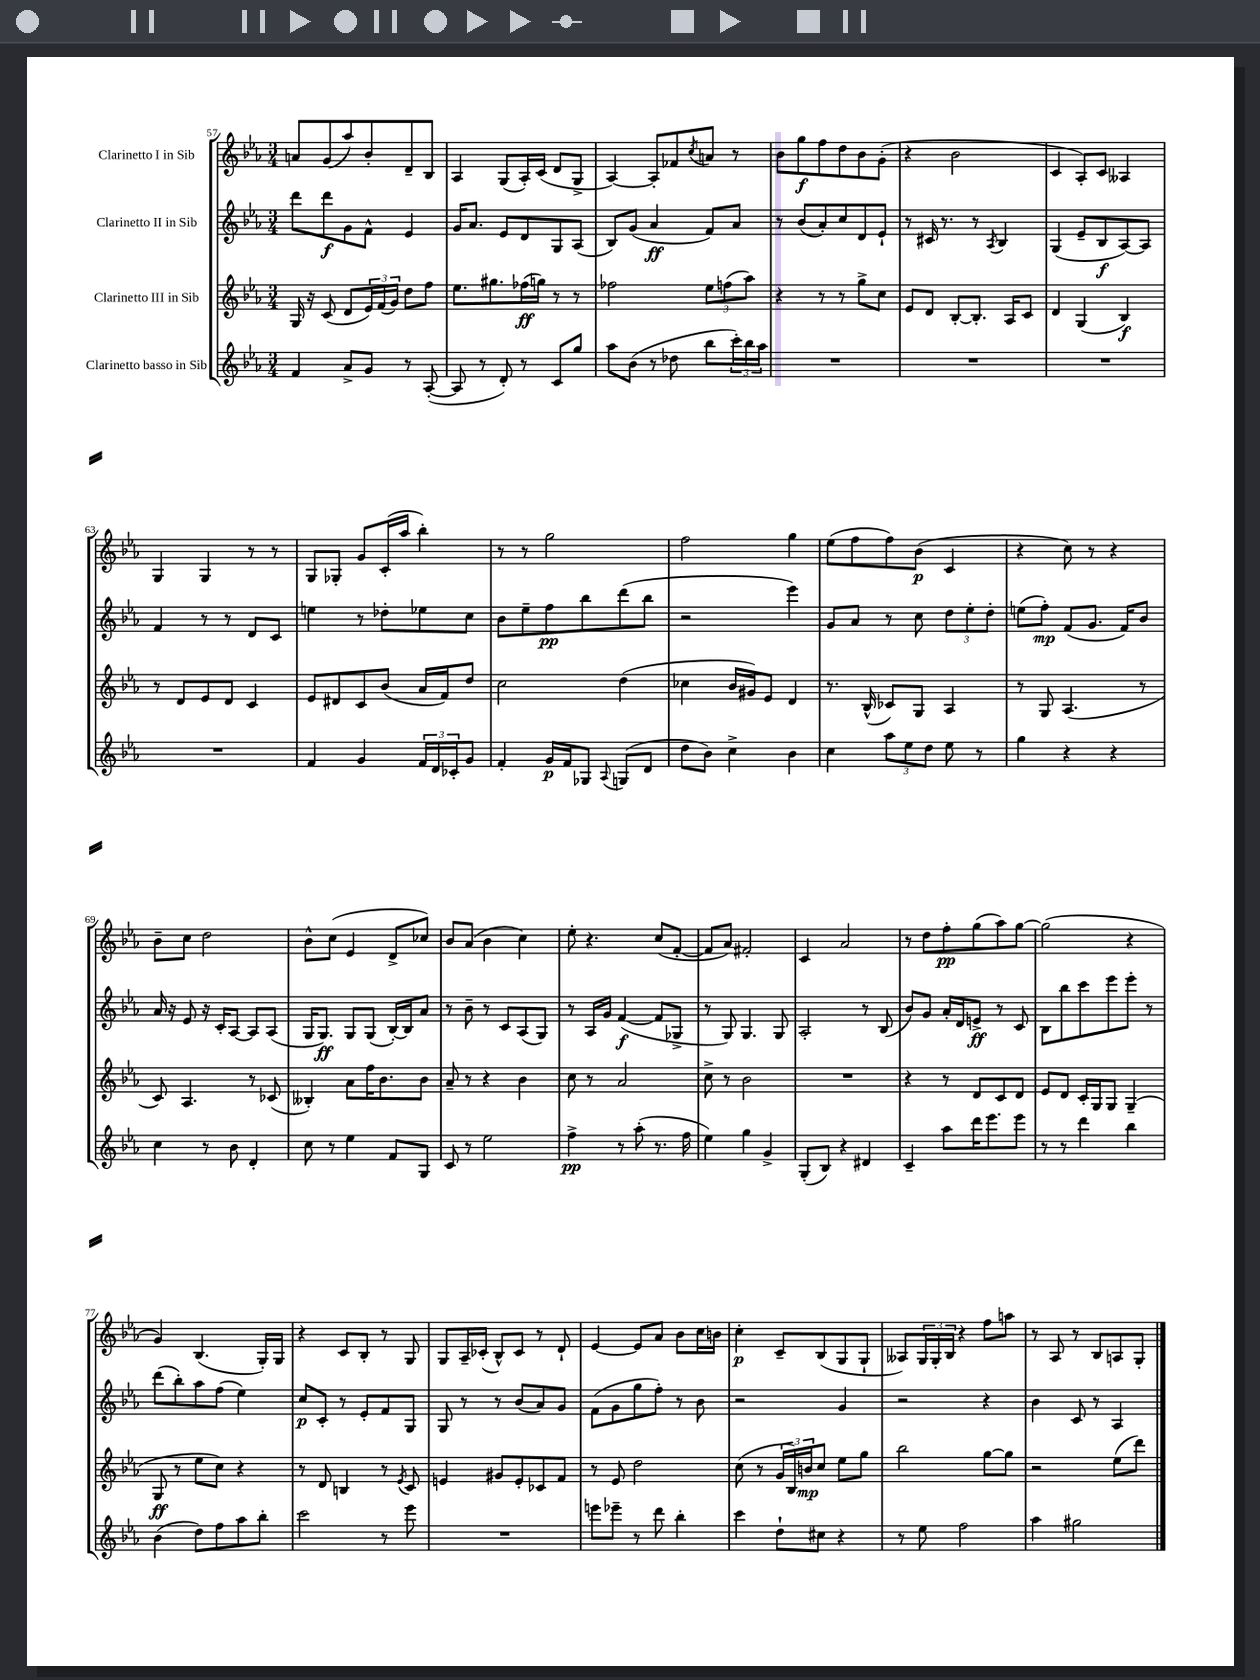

**kern	**dynam	**kern	**dynam	**kern	**dynam	**kern	**dynam
*part4	*part4	*part3	*part3	*part2	*part2	*part1	*part1
*staff4	*staff4	*staff3	*staff3	*staff2	*staff2	*staff1	*staff1
*I"Clarinetto basso in Sib	*	*I"Clarinetto III in Sib	*	*I"Clarinetto II in Sib	*	*I"Clarinetto I in Sib	*
*clefG2	*	*clefG2	*	*clefG2	*	*clefG2	*
*k[b-e-a-]	*	*k[b-e-a-]	*	*k[b-e-a-]	*	*k[b-e-a-]	*
*M3/4	*	*M3/4	*	*M3/4	*	*M3/4	*
=57	=57	=57	=57	=57	=57	=57	=57
4f/	.	16G/	.	8ddd\L	.	8an/L	.
.	.	16r	.	.	.	.	.
.	.	(8c/	.	8ddd\	f	(8g/	.
8a-^/L	.	8d/L	.	8g\	.	8aa-/)	.
8g/J	.	24e-/L)	.	8f^^\J	.	8b-'/	.
.	.	(24f/	.	.	.	.	.
.	.	24g/JJ)	.	.	.	.	.
8r	.	8dd\L	.	4e-/	.	8d~/	.
([8A-'/	.	8ff\J	.	.	.	8B-/J	.
=58	=58	=58	=58	=58	=58	=58	=58
8A-/]	.	8.ee-\L	.	16g/KL	.	4A-/	.
.	.	.	.	8.a-/J	.	.	.
8r	.	.	.	.	.	.	.
.	.	8.gg#X\	.	.	.	.	.
8d'/)	.	.	.	8e-/L	.	(8G/L	.
8r	.	(16ff-X\L	ff	8d/	.	16A-'/L)	.
.	.	16ggn\JJ)	.	.	.	(16c/JJ	.
8c/L	.	8r	.	8G/	.	8d/L	.
8gg/J	.	8r	.	(8A-/J	.	8G^/J	.
=59	=59	=59	=59	=59	=59	=59	=59
8aa-\L	.	2ff-X\	.	8B-/L)	.	[4A-/)	.
(8b-\J	.	.	.	(8g/J	.	.	.
8r	.	.	.	4a-/	ff	8A-'/L]	.
8dd-X\	.	.	.	.	.	8f-X/	.
.	.	.	.	.	.	8qcc/	.
8bb-\L	.	12ee-\L	.	8f/L)	.	8an/J	.
.	.	(12ffn\	.	.	.	.	.
24ccc'\L)	.	.	.	8a-/J	.	8r	.
24bb-\	.	12aa-\J)	.	.	.	.	.
24aa-\JJ	.	.	.	.	.	.	.
=60	=60	=60	=60	=60	=60	=60	=60
2.r	.	4r	.	8r	.	8b-\L	.
.	.	.	.	(8b-/L	.	8gg\	f
.	.	8r	.	8a-'/)	.	8ff\	.
.	.	8r	.	8cc/	.	8dd\	.
.	.	8gg^\L	.	8d/	.	8b-\	.
.	.	8cc\J	.	8e-`/J	.	(8g'\J	.
=61	=61	=61	=61	=61	=61	=61	=61
2.r	.	8e-/L	.	8r	.	4r	.
.	.	8d/J	.	16c#X/	.	.	.
.	.	.	.	8.r	.	.	.
.	.	[8B-'/L	.	.	.	2b-\	.
.	.	8.B-'/J]	.	8r	.	.	.
.	.	.	.	8qA-/	.	.	.
.	.	.	.	4B-/	.	.	.
.	.	16A-/KL	.	.	.	.	.
.	.	8c/J	.	.	.	.	.
=62	=62	=62	=62	=62	=62	=62	=62
2.r	.	4d/	.	(4G/	.	4c/	.
.	.	(4G/	.	8e-~/L	.	8A-'/L)	.
.	.	.	.	8B-/	f	8c/J	.
.	.	4B-/)	f	[8A-/)	.	4A--X/	.
.	.	.	.	8A-/J]	.	.	.
!!LO:LB:g=z
=63	=63	=63	=63	=63	=63	=63	=63
2.r	.	8r	.	4f/	.	4G/	.
.	.	8d/L	.	.	.	.	.
.	.	8e-/	.	8r	.	4G/	.
.	.	8d/J	.	8r	.	.	.
.	.	4c/	.	8d/L	.	8r	.
.	.	.	.	8c/J	.	8r	.
=64	=64	=64	=64	=64	=64	=64	=64
4f/	.	8e-/L	.	4een\	.	8G/L	.
.	.	8d#X/	.	.	.	8G-X'/J	.
4g/	.	8c/	.	8r	.	8g/L	.
.	.	(8b-/J	.	8dd-X'\L	.	(16c'/L	.
.	.	.	.	.	.	16aa-/JJ	.
24f/LL	.	16a-/LL	.	8ee-X\	.	4bb-'\)	.
24d/	.	.	.	.	.	.	.
.	.	16f/J)	.	.	.	.	.
24c-X'/J	.	.	.	.	.	.	.
8g/J	.	8dd/J	.	8cc\J	.	.	.
=65	=65	=65	=65	=65	=65	=65	=65
4f'/	.	2cc\	.	8b-\L	.	8r	.
.	.	.	.	8ee-~\	.	8r	.
16g/LL	p	.	.	8ff\	pp	2gg\	.
16f/J	.	.	.	.	.	.	.
8G-X/J	.	.	.	8bb-\	.	.	.
8qqA-/	.	.	.	.	.	.	.
(8Gn/L	.	(4dd\	.	(8ddd\	.	.	.
8d/J	.	.	.	8bb-\J	.	.	.
=66	=66	=66	=66	=66	=66	=66	=66
8dd\L	.	4cc-X\	.	2r	.	2ff\	.
8b-\J)	.	.	.	.	.	.	.
4cc^\	.	16b-/LL	.	.	.	.	.
.	.	16g#X/J)	.	.	.	.	.
.	.	8e-/J	.	.	.	.	.
4b-\	.	4d/	.	4eee-\)	.	4gg\	.
=67	=67	=67	=67	=67	=67	=67	=67
4cc\	.	8.r	.	8g/L	.	(8ee-\L	.
.	.	.	.	8a-/J	.	8ff\	.
.	.	(16B-^^/	.	.	.	.	.
12aa-\L	.	8c-X/L)	.	8r	.	8ff\)	.
12ee-\	.	.	.	.	.	.	.
.	.	8G/J	.	8cc\	.	(8b-\J	p
12dd\J	.	.	.	.	.	.	.
8ee-\	.	4A-/	.	12dd\L	.	4c/	.
.	.	.	.	12ee-'\	.	.	.
8r	.	.	.	.	.	.	.
.	.	.	.	12dd'\J	.	.	.
=68	=68	=68	=68	=68	=68	=68	=68
4gg\	.	8r	.	(8een\L	.	4r	.
.	.	8G/	.	8ff'\J)	mp	.	.
4r	.	(4.A-/	.	(8f/L	.	8cc\)	.
.	.	.	.	8.g/J	.	8r	.
4r	.	.	.	.	.	4r	.
.	.	.	.	16f/KL)	.	.	.
.	.	8r	.	8b-/J	.	.	.
!!LO:LB:g=z
=69	=69	=69	=69	=69	=69	=69	=69
4cc\	.	8c/)	.	16a-/	.	8b-~\L	.
.	.	.	.	16r	.	.	.
.	.	4.A-/	.	8e-/	.	8cc\J	.
8r	.	.	.	16r	.	2dd\	.
.	.	.	.	16c'/KL	.	.	.
8b-\	.	.	.	[8A-/J	.	.	.
4d'/	.	8r	.	8A-/L]	.	.	.
.	.	(8c-X/	.	(8A-/J	.	.	.
=70	=70	=70	=70	=70	=70	=70	=70
8cc\	.	4B--X'/)	.	16G/KL	.	8b-^^\L	.
.	.	.	.	8.G/J)	ff	.	.
8r	.	.	.	.	.	(8cc\J	.
4ee-\	.	8a-\L	.	8G/L	.	4e-/	.
.	.	16ff\K	.	(8G/J	.	.	.
.	.	8.b-\	.	.	.	.	.
8f/L	.	.	.	[16B-'/LL)	.	8d^/L	.
.	.	.	.	16B-/J]	.	.	.
8G/J	.	8b-\J	.	8a-/J	.	8cc-X/J)	.
=71	=71	=71	=71	=71	=71	=71	=71
8c/	.	8a-~/	.	8r	.	8b-/L	.
8r	.	8r	.	8b-~\	.	(8a-/J	.
2ee-\	.	4r	.	8r	.	4b-\	.
.	.	.	.	8c/L	.	.	.
.	.	4b-\	.	(8A-/	.	4cc\)	.
.	.	.	.	8G/J)	.	.	.
=72	=72	=72	=72	=72	=72	=72	=72
4ff^\	pp	8cc\	.	8r	.	8ee-'\	.
.	.	8r	.	16A-/LL	.	4.r	.
.	.	.	.	16g/JJ	.	.	.
8r	.	2a-/	.	([4f/	f	.	.
(8aa-'\	.	.	.	.	.	.	.
8.r	.	.	.	8f/L]	.	(8cc/L	.
.	.	.	.	8G-X^/J	.	[8f'/J	.
16ff\	.	.	.	.	.	.	.
=73	=73	=73	=73	=73	=73	=73	=73
4ee-\)	.	8cc^\	.	8r	.	8f/L]	.
.	.	8r	.	8G/)	.	8a-/J)	.
4gg\	.	2b-\	.	4.G/	.	2f#X'/	.
4g^/	.	.	.	.	.	.	.
.	.	.	.	8G/	.	.	.
=74	=74	=74	=74	=74	=74	=74	=74
(8G'/L	.	2.r	.	2A-'/	.	4c/	.
8B-/J)	.	.	.	.	.	.	.
4r	.	.	.	.	.	2a-/	.
4d#X/	.	.	.	8r	.	.	.
.	.	.	.	(8B-/	.	.	.
=75	=75	=75	=75	=75	=75	=75	=75
4c~/	.	4r	.	8b-/L)	.	8r	.
.	.	.	.	8g/J	.	8dd\L	.
8aa-\L	.	8r	.	16a-'/LL	.	8ff'\	pp
.	.	.	.	16d/J	.	.	.
16ddd\K	.	8d/L	.	8en^/J	ff	(8gg\	.
8.eee-\	.	.	.	.	.	.	.
.	.	8c/	.	8r	.	8aa-\)	.
8eee-\J	.	8d/J	.	8c/	.	[8gg\J	.
=76	=76	=76	=76	=76	=76	=76	=76
8r	.	8e-/L	.	8B-\L	.	(2gg\]	.
8r	.	8d/J	.	8bb-\	.	.	.
4ddd\	.	16c'/LL	.	8ccc\	.	.	.
.	.	16G/J	.	.	.	.	.
.	.	8G/J	.	8eee-\	.	.	.
4bb-\	.	(4G~/	.	8eee-'\J	.	4r	.
.	.	.	.	8r	.	.	.
!!LO:LB:g=z
=77	=77	=77	=77	=77	=77	=77	=77
(4b-\	.	8G/	ff	(8ddd\L	.	4g/)	.
.	.	8r	.	8bb-'\)	.	.	.
8dd\L)	.	8ee-\L	.	8aa-\	.	(4.B-/	.
8ff\	.	8cc\J)	.	(8ff\J	.	.	.
8aa-\	.	4r	.	4ee-\)	.	.	.
8bb-'\J	.	.	.	.	.	16G'/LL)	.
.	.	.	.	.	.	16G/JJ	.
=78	=78	=78	=78	=78	=78	=78	=78
2ccc\	.	8r	.	8cc/L	p	4r	.
.	.	8d/	.	8c'/J	.	.	.
.	.	4Bn/	.	8r	.	8c/L	.
.	.	.	.	8e-'/L	.	8B-'/J	.
8r	.	8r	.	8f/	.	8r	.
.	.	8qe-/	.	.	.	.	.
8eee-\	.	8c/	.	8G/J	.	8G/	.
=79	=79	=79	=79	=79	=79	=79	=79
2.r	.	4en/	.	8G/	.	8G/L	.
.	.	.	.	8r	.	16A-~/L	.
.	.	.	.	.	.	(16c-X'/JJ	.
.	.	8g#X/L	.	8r	.	8B-^^/L)	.
.	.	8e'/	.	(8b-/L	.	8c-/J	.
.	.	8c-X/	.	8a-/)	.	8r	.
.	.	8f/J	.	8g/J	.	8d`/	.
=80	=80	=80	=80	=80	=80	=80	=80
8eeen\L	.	8r	.	(8f\L	.	[4e-/	.
8eee-X~\J	.	8e-/	.	8g\	.	.	.
8r	.	2dd\	.	8gg\	.	8e-/L]	.
8ddd\	.	.	.	8ff'\J)	.	8a-/J	.
4bb-'\	.	.	.	8r	.	8b-\L	.
.	.	.	.	8b-\	.	16cc\L	.
.	.	.	.	.	.	16bn\JJ	.
=81	=81	=81	=81	=81	=81	=81	=81
4ccc\	.	(8cc\	.	2r	.	4cc'\	p
.	.	8r	.	.	.	.	.
8dd`\L	.	24g/LL	.	.	.	8c~/L	.
.	.	24B-/)	.	.	.	.	.
.	.	24bn/J	mp	.	.	.	.
8cc#X\J	.	8cc/J	.	.	.	(8B-/	.
4r	.	8ee-\L	.	4g/	.	8G/	.
.	.	8gg\J	.	.	.	8G`/J	.
=82	=82	=82	=82	=82	=82	=82	=82
8r	.	2bb-\	.	2r	.	8A--X/L)	.
8ee-\	.	.	.	.	.	24G/L	.
.	.	.	.	.	.	24G'/	.
.	.	.	.	.	.	24B-/JJ	.
2ff\	.	.	.	.	.	4r	.
.	.	[8gg\L	.	4r	.	8ff\L	.
.	.	8gg\J]	.	.	.	8aan\J	.
=83	=83	=83	=83	=83	=83	=83	=83
4aa-\	.	2r	.	4b-\	.	8r	.
.	.	.	.	.	.	8A-/	.
2gg#X\	.	.	.	8c/	.	8r	.
.	.	.	.	8r	.	8B-/L	.
.	.	(8ee-\L	.	4A-/	.	8An/	.
.	.	8ddd\J)	.	.	.	8G'/J	.
==	==	==	==	==	==	==	==
*-	*-	*-	*-	*-	*-	*-	*-
